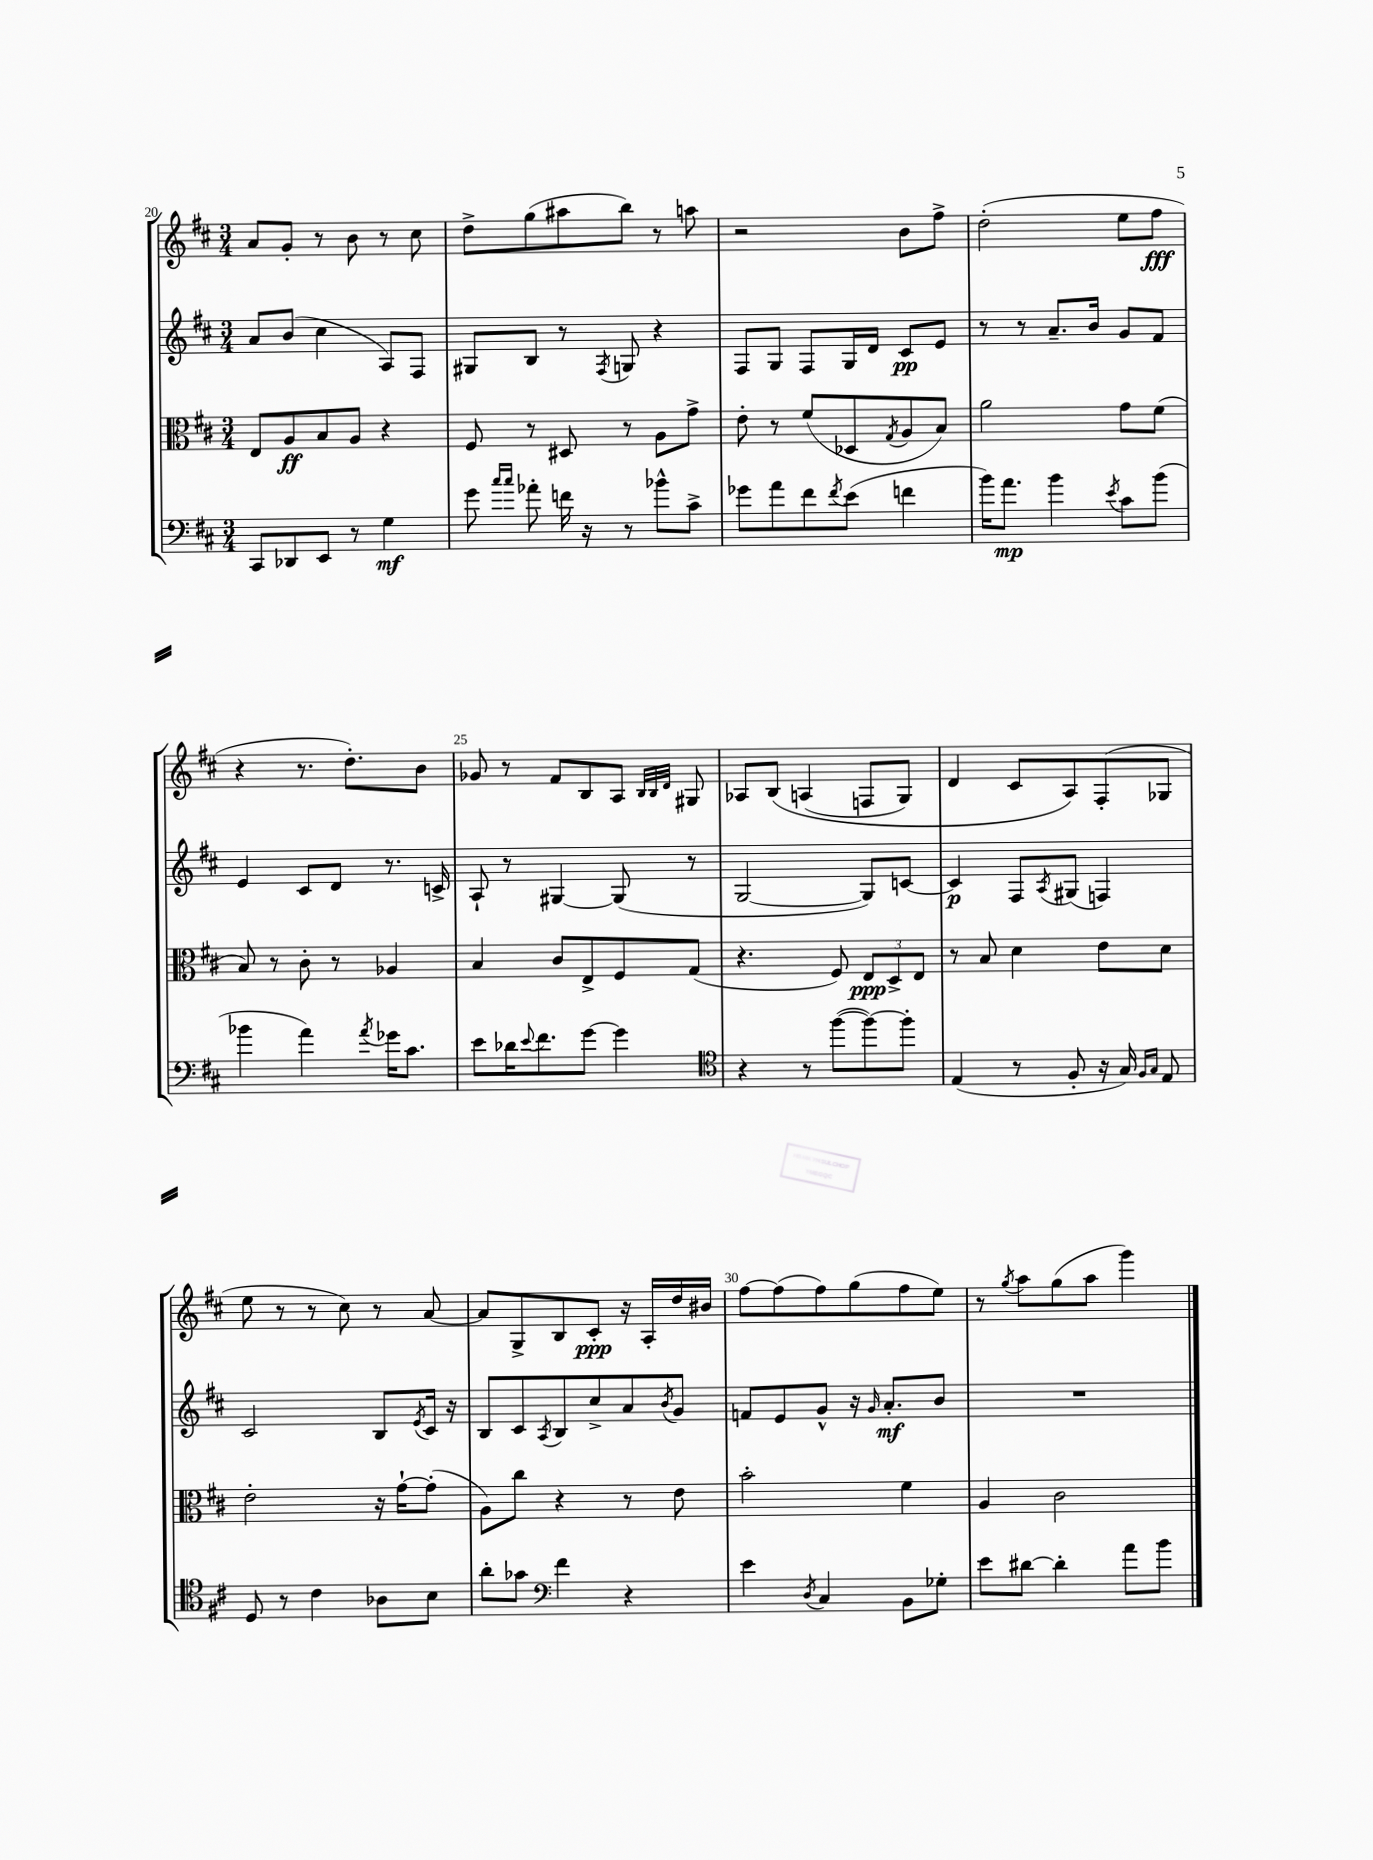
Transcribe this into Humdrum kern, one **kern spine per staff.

**kern	**kern	**kern	**kern
*staff4	*staff3	*staff2	*staff1
*clefF4	*clefC3	*clefG2	*clefG2
*k[f#c#]	*k[f#c#]	*k[f#c#]	*k[f#c#]
*M3/4	*M3/4	*M3/4	*M3/4
8CC#/L	8E/L	8a/L	8a/L
8DD-/	8A/	(8b/J	8g'/J
8EE/J	8B/	4cc#\	8r
8r	8A/J	.	8b\
4G\	4r	8A/L)	8r
.	.	8F#/J	8cc#\
=	=	=	=
8g\	8F#/	8G#/L	8dd^\L
16qqcc#/LL	.	.	.
16qqcc#/JJ	.	.	.
8a-'\	8r	8B/J	(8gg\
16f\	8D#/	8r	8aa#\
16r	.	.	.
.	.	8qF#/	.
8r	8r	8G/	8bb\J)
8b-^^\L	8A\L	4r	8r
8c#^\J	8g^\J	.	8aa\
=	=	=	=
8g-\L	8e'\	8F#/L	2r
8a\	8r	8G/J	.
8f#\	(8f#/L	8F#/L	.
8qf#/	.	.	.
(8e\J	8D-/	16G/L	.
.	.	16d/JJ	.
.	8qG/	.	.
4f\	8A/	8c#/L	8b\L
.	8B/J)	8e/J	8ff#^\J
=	=	=	=
16b\LK)	2a\	8r	(2dd'\
8.a\J	.	.	.
.	.	8r	.
4b\	.	8.a~/L	.
.	.	16b/Jk	.
8qe/	.	.	.
8c#\L	8g\L	8g/L	8ee\L
(8b\J	(8f#\J	8f#/J	8ff#\J
=	=	=	=
4b-\	8B/)	4e/	4r
.	8r	.	.
4a\)	8c#'\	8c#/L	8.r
.	8r	8d/J	.
.	.	.	8.dd'\L)
8qa/	.	.	.
16g-\LK	4A-/	8.r	.
8.c#\J	.	.	.
.	.	.	8b\J
.	.	16c^/	.
=	=	=	=
8e\L	4B/	8A`/	8g-/
16d-\K	.	8r	8r
8qqe/	.	.	.
8.f#\	.	.	.
.	8c#/L	[4G#/	8f#/L
[8g\J	8E^/	.	8B/
4g\]	8F#/	(8G#/]	8A/J
.	.	.	32qqB/LLL
.	.	.	32qqB/
.	.	.	32qqd/JJJ
.	(8G/J	8r	8G#/
=	=	=	=
*clefC4	*	*	*
4r	4.r	[2G/	8A-/L
.	.	.	&(8B/J
8r	.	.	(4A/
([8ff#\L	8F#/)	.	.
8ff#\_)	12E/L	8G/]L)	8F/L
.	12D^/	.	.
8ff#'\]J	.	[8c/J	8G/J)
.	12E/J	.	.
=	=	=	=
(4E/	8r	4c/]	4d/
.	8B/	.	.
8r	4d\	8F#/L	8c#/L
.	.	8qA/	.
8F#'/	.	(8G#/J	8A/&)
16r	8e\L	4F/)	(8F#'/
16G/)	.	.	.
16qqF#/LL	.	.	.
16qqG/JJ	.	.	.
8E/	8d\J	.	8G-/J
=	=	=	=
8D/	2e'\	2c#/	8ee\
8r	.	.	8r
4c#\	.	.	8r
.	.	.	8cc#\)
8A-\L	16r	8B/L	8r
.	[16g`\LK	.	.
.	.	8qe/	.
8B\J	(8g'\]J	16c#/Jk	[8a/
.	.	16r	.
=	=	=	=
8a'\L	8A\L)	8B/L	8a/]L
8g-\J	8cc#\J	8c#/	8G^/
*clefF4	*	*	*
.	.	8qA/	.
4f#\	4r	8B/	8B/
.	.	8cc#^/	8c#'/J
4r	8r	8a/	16r
.	.	.	16A'/LL
.	.	8qb/	.
.	8e\	8g/J	16dd/
.	.	.	16b#/JJ
=	=	=	=
4e\	2b'\	8f/L	[8ff#\L
.	.	8e/	(8ff#\]
8qD/	.	.	.
4C#/	.	8g^^/J	8ff#\)
.	.	16r	(8gg\
.	.	16qqg/	.
.	.	8.a'/L	.
8BB\L	4f#\	.	8ff#\
8G-'\J	.	8b/J	8ee\J)
=	=	=	=
8e\L	4A/	2.r	8r
.	.	.	8qgg/
[8d#\J	.	.	8aa\L
4d#'\]	2c#\	.	(8gg\
.	.	.	8aa\J
8a\L	.	.	4ggg\)
8b\J	.	.	.
==	==	==	==
*-	*-	*-	*-
